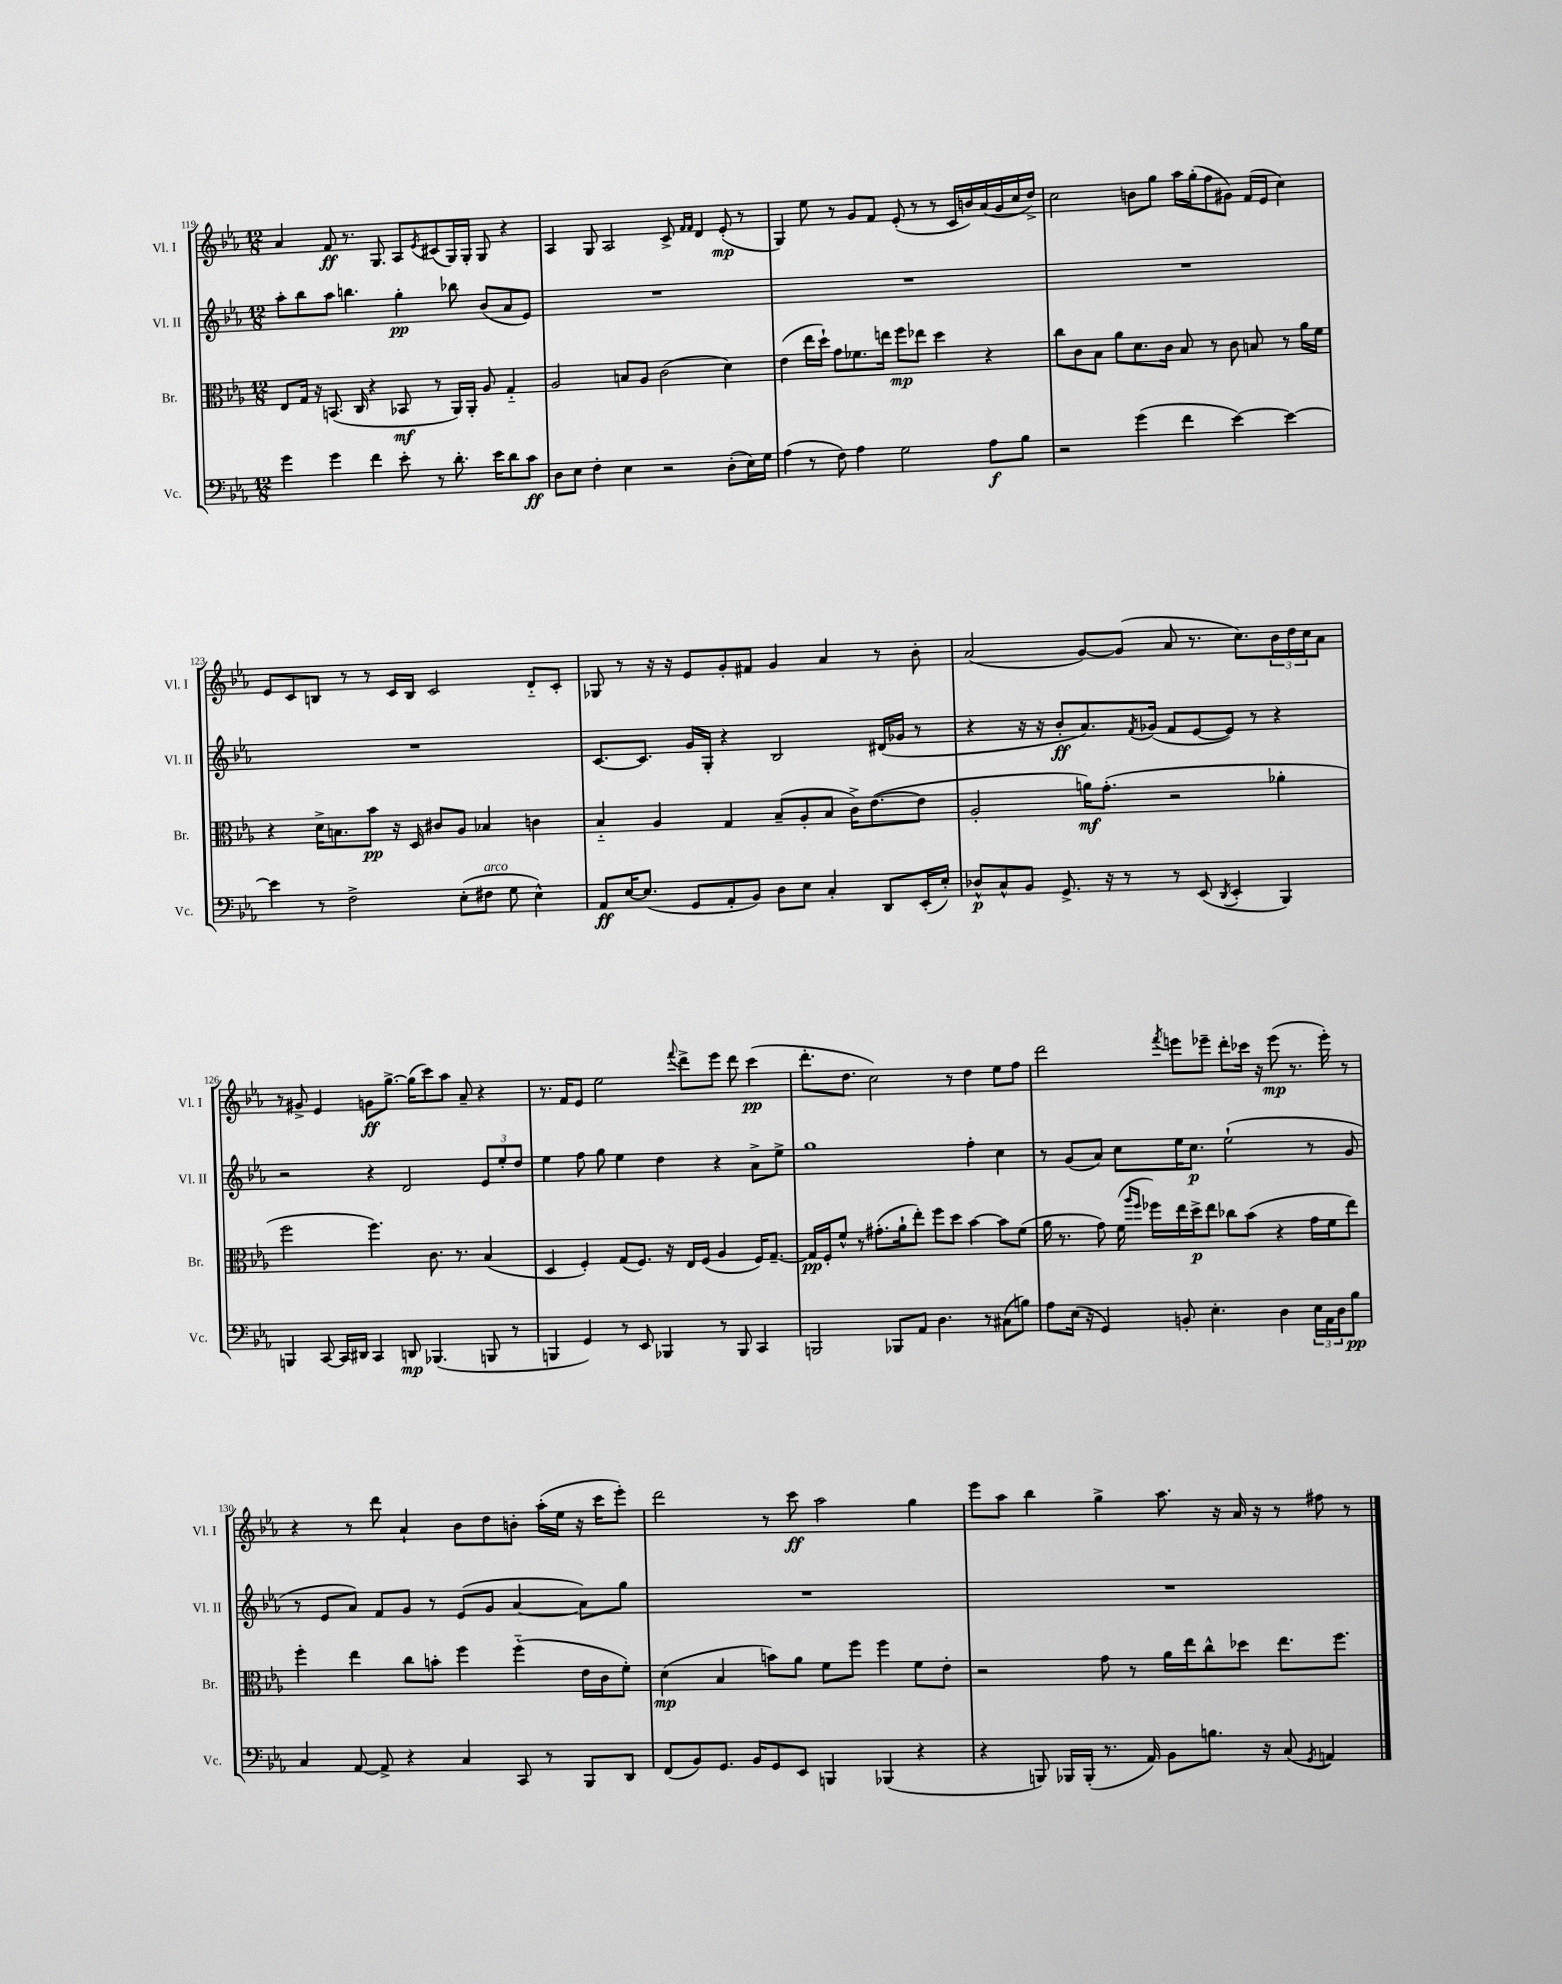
<<
\new StaffGroup <<
\new Staff = "s0" \with { instrumentName = "Vl. I" shortInstrumentName = "Vl. I" } {
    \clef treble \key ees \major \numericTimeSignature \time 12/8
    aes'4 f'8\ff r8. g8. aes8 \acciaccatura { ees'8 } cis'8( g16) g16-. g8 r4 |
    aes4 g8 aes2 c'8-> \grace { f'16 f'16 } d'4 ees'8-.\mp( r8 |
    g4) ees''8 r8 g'8 f'8 ees'8-.( r8 r8 c'16 b'16) aes'16( g'16 c''16 d''16->) |
    c''2 b'8 g''8 aes''16 g''16-.( f''8 gis'8) f'16( ees'16 c''4) |
    ees'8 c'8 b8 r8 r8 c'16 b16 c'2 d'8-_ c'8-. |
    ges8 r8 r16 r16 ees'8 g'8-. fis'8 g'4 aes'4 r8 bes'8-. |
    aes'2( g'8~) g'8( aes'8 r8. c''8.) \tuplet 3/2 { bes'16 d''16 c''16 } aes'8 |
    r8 gis'8-> ees'4 g'8\ff g''8.~-> g''16( c'''8) aes''8 aes'8-- r4 |
    r8. f'16 ees'8 ees''2 \appoggiatura { f'''8 } d'''8-> ees'''8 d'''8 c'''4\pp( |
    d'''8.-. d''8. c''2) r8 d''4 ees''8 f''8 |
    d'''2 \acciaccatura { f'''8 } e'''8 ees'''8-- d'''8-. ces'''16 r16 ees'''8\mp( r8. ees'''16-.) r8 |
    r4 r8 d'''8 aes'4-! bes'8 d''8 b'8-. aes''16-.( ees''16 r16 c'''16 ees'''8-.) |
    d'''2 r8 c'''8\ff aes''2 g''4 |
    ees'''8 aes''8 bes''4 g''4-> aes''8. r16 aes'16 r16 r8 fis''8 r8 \bar "|." |
}
\new Staff = "s1" \with { instrumentName = "Vl. II" shortInstrumentName = "Vl. II" } {
    \clef treble \key ees \major \numericTimeSignature \time 12/8
    aes''8-. bes''8 aes''8 b''4. g''4-.\pp bes''8 bes'8( aes'8 ees'8) |
    R1. |
    R1. |
    R1. |
    R1. |
    c'8.~ c'8. g'16 g16-. r4 bes2 dis'16( ges'16 r8 |
    r4 r16 r16 bes'8-.\ff aes'8.) \acciaccatura { f'8 } ges'16( f'8 ees'8~ ees'8) r8 r4 |
    r2 r4 d'2 \tuplet 3/2 { ees'8 ees''8-. d''8 } |
    ees''4 f''8 g''8 ees''4 d''4 r4 aes'8-> ees''8-> |
    g''1 f''4-. c''4 |
    r8 g'8( aes'8) c''8 ees''16 c''8.\p ees''2-!( r8 g'8 |
    r8 ees'8 aes'8) f'8 g'8 r8 ees'8( g'8 aes'4~ aes'8) g''8 |
    R1. |
    R1. \bar "|." |
}
\new Staff = "s2" \with { instrumentName = "Br." shortInstrumentName = "Br." } {
    \clef alto \key ees \major \numericTimeSignature \time 12/8
    ees8 g16 r16 b,8.( c16 r4 bes,8\mf r8 aes,16) aes,16-. aes8 g4-_ |
    aes2 b8 aes8 c'2( d'4) |
    ees'4( ees''16 d''16-!) g'8 fes'8. e''16 f''8\mp ees''8 d''4 r4 |
    c''8 c'8 bes8 aes'8 d'8. c'16 bes8 r8 c'8 b8 r8 aes'16 f'16 |
    r4 d'16-> b8. bes'8\pp r16 d16 cis'8 aes8 bes4 c'4 |
    bes4-_ aes4 g4 bes8--( aes8-. bes8 c'16->) ees'8.~( ees'8 |
    aes2-. a'16\mf) g'8.-.( r2 aes'4-. |
    f''2 f''4.) c'8. r8. bes4( |
    d4 f4-.) g8( f8.) r16 ees16 f16( aes4 f16) g8.~-- |
    g16\pp f16-. f'8-^ r8 gis'8.-.( aes'16-! ees''8-.) f''8 d''8 bes'4~ bes'8 f'8( |
    aes'16 r8. g'8) f'16( \grace { aes''16 f''16 } fes''16) ees''16 d''16->\p ees''8 ces''8 bes'8( r4 g'16 f'16 ees''8) |
    f''4-. ees''4 c''8 b'8-. f''4 f''4-_( ees'16 c'16 f'8-.) |
    d'4\mp( bes4 b'8) aes'8 f'8 f''8 f''4 f'8 ees'8-. |
    r2 g'8 r8 aes'16 ees''16 c''8-^ des''8 ees''8. f''8. \bar "|." |
}
\new Staff = "s3" \with { instrumentName = "Vc." shortInstrumentName = "Vc." } {
    \clef bass \key ees \major \numericTimeSignature \time 12/8
    g'4 g'4 f'4 ees'8-. r8 d'8.-. ees'16 d'8 c'8\ff |
    d8 ees8 f4-. ees4 r2 d8-.( ees16) g16 |
    aes4( r8 f8) aes4 g2 aes8\f bes8 |
    r2 g'4( f'4 ees'4~) ees'4~ |
    ees'4 r8 f2-> ees8-.( fis8^\markup { \italic "arco" } g8 ees4-^) |
    aes,8\ff ees16~ ees8.( g,8 aes,8-. bes,8) d8 ees8 c4-. d,8 ees,16-.( ees16-.) |
    des8-^\p c8-^ bes,8 g,8.-> r16 r8 r8 ees,8( \acciaccatura { d,8 } ees,4-. bes,,4) |
    b,,4 c,8~ c,16 dis,16 c,4 d,8\mp bes,,4.( b,,8 r8 |
    b,,4 g,4) r8 ees,8 bes,,4 r8 bes,,8 c,4 |
    b,,2 bes,,8 aes,8 d4. r8 cis8( b8) |
    aes8 ees16( r16 g,4) b,8-. ees4.-. d4 \tuplet 3/2 { ees16 aes,16 d16 } bes8\pp |
    c4 aes,8~ aes,8-> r4 c4 c,8 r8 bes,,8 d,8 |
    f,8( bes,8) g,8. bes,16 g,8 ees,8 b,,4 bes,,4( r4 |
    r4 b,,8) bes,,16 bes,,16-.( r8. aes,16) bes,8 b8. r16 c8( \acciaccatura { g,8 } a,4) \bar "|." |
}
>>
>>
\layout { \context { \Score currentBarNumber = #119 } }
